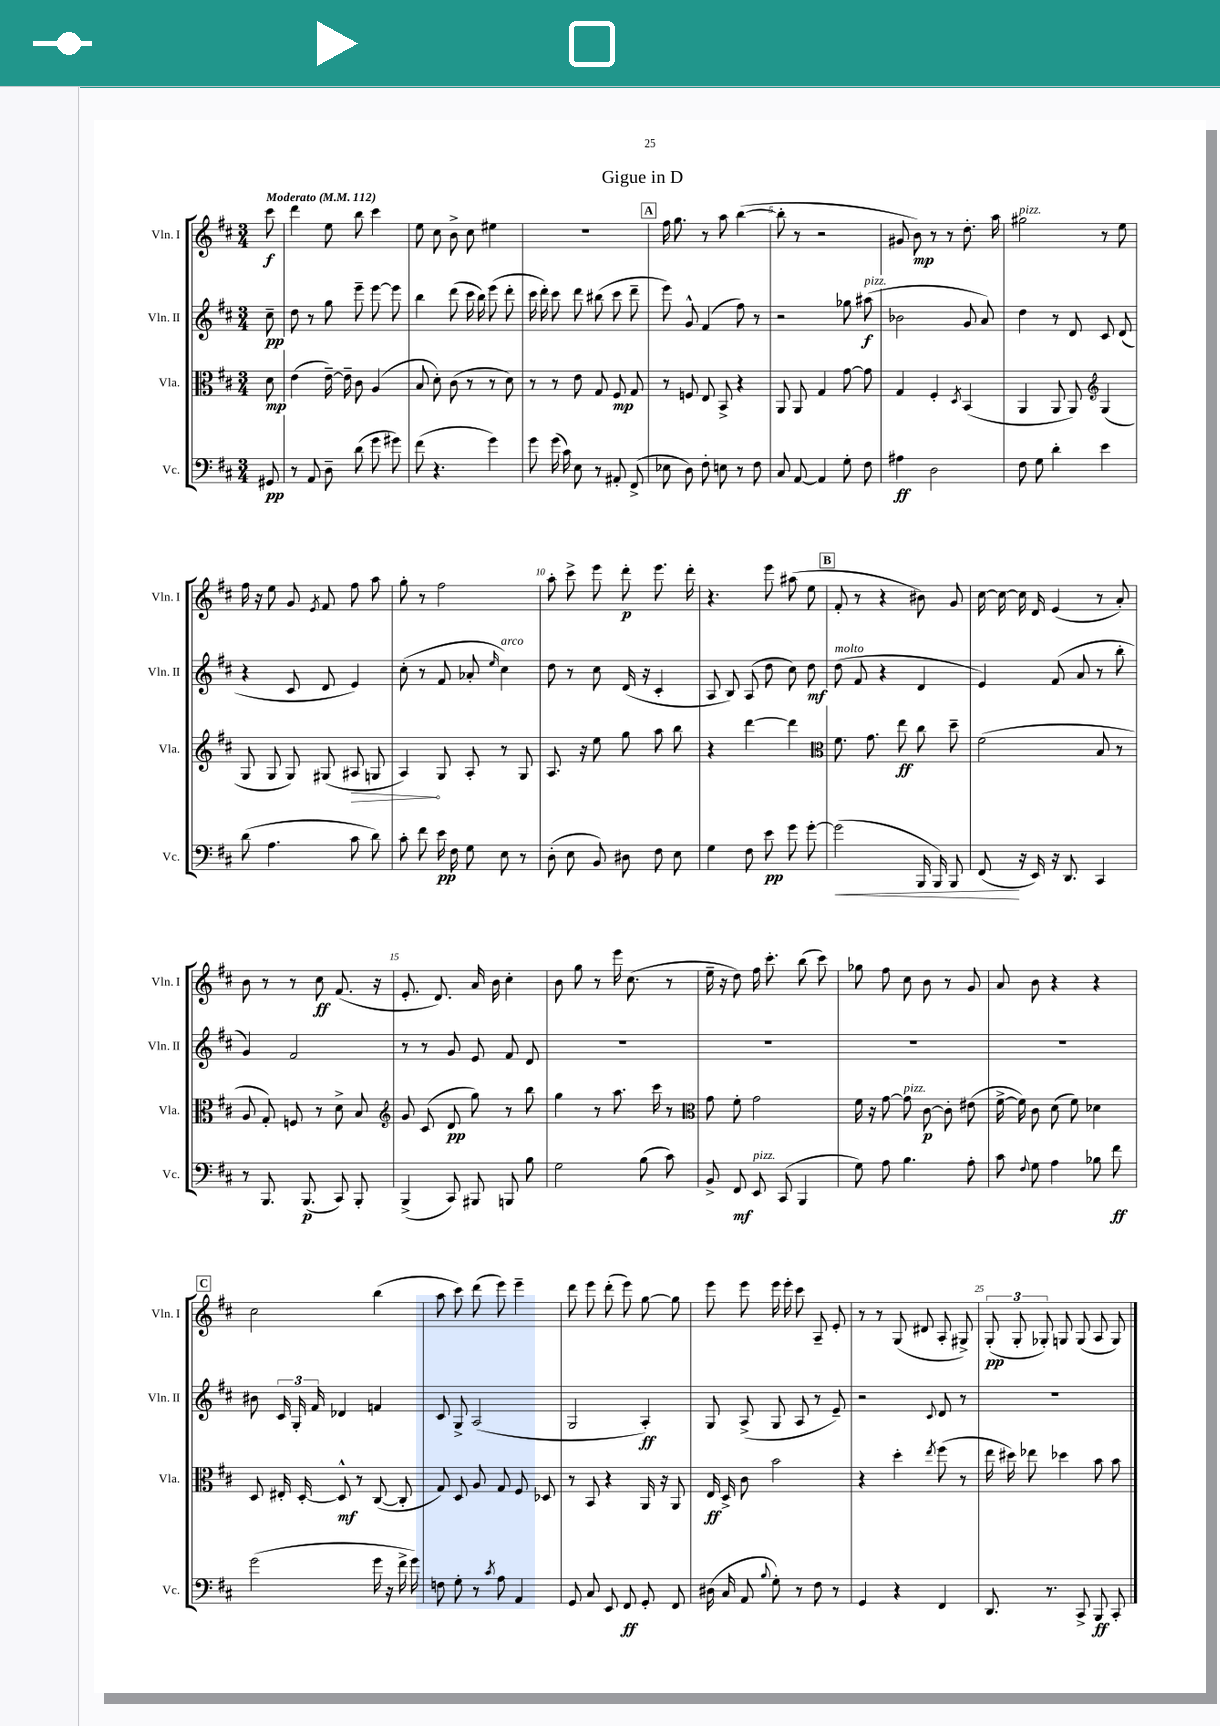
\header { title = "Gigue in D" }
<<
\new StaffGroup <<
\new Staff = "s0" \with { instrumentName = "Vln. I" shortInstrumentName = "Vln. I" } {
    \clef treble \key d \major \numericTimeSignature \time 3/4 \partial 8 \tempo "Moderato" 4 = 112
    \autoBeamOff cis'''8\f |
    d'''4 e''8 b''8 cis'''4 |
    e''8 cis''8 b'8-> cis''8 eis''4 |
    R2. |
    \mark \markup { \box "A" } fis''16 g''8. r8 a''8 b''4~( |
    b''8-. r8 r2 |
    gis'8 b'8\mp) r8 r8 d''8.-. a''16 |
    gis''2^\markup { \italic "pizz." } r8 e''8 |
    fis''16 r16 e''8 g'8 \acciaccatura { e'8 } fis'8 fis''8 a''8 |
    g''8-. r8 fis''2 |
    a''8-. cis'''8-> e'''8 d'''8-.\p e'''8. d'''16-. |
    r4. e'''8 ais''8( e''8 |
    \mark \markup { \box "B" } fis'8-. r8 r4 bis'8) g'8 |
    cis''16~ cis''16~ cis''16 d'16 e'4( r8 a'8-.) |
    b'8 r8 r8 cis''8\ff fis'8.( r16 |
    e'8.-. d'8.) a'16 b'16 cis''4-. |
    b'8 g''8 r8 e'''16 cis''8.( r8 |
    e''16-- r16 d''8) fis''16 cis'''8.-. b''8( cis'''8) |
    ges''8 fis''8 cis''8 b'8 r8 g'8 |
    a'8 b'8 r4 r4 |
    \mark \markup { \box "C" } cis''2 b''4( |
    a''8 cis'''8) d'''8( e'''8) e'''4-- |
    d'''8 e'''8 d'''8-.( e'''8) g''8~ g''8 |
    e'''8 e'''8 e'''16 e'''16-. cis'''8 a8-- e'8-. |
    r8 r8 g8( dis'8 a8-. gis8->) |
    \tuplet 3/2 { g8-.\pp( g8-. ges8-.) } g8 g8( a8 g8) \bar "|." |
}
\new Staff = "s1" \with { instrumentName = "Vln. II" shortInstrumentName = "Vln. II" } {
    \clef treble \key d \major \numericTimeSignature \time 3/4 \partial 8
    \autoBeamOff cis''8--\pp |
    d''8 r8 g''8 e'''8-- e'''8~ e'''8 |
    b''4 d'''8( cis'''16 b''16) e'''8( d'''8-. |
    cis'''16 d'''16-.) cis'''8 d'''8 bis''8( cis'''8 d'''8-- |
    \mark \markup { \box "A" } e'''8) g'8-^ fis'4( fis''8) r8 |
    r2 ges''8 ais''8\f^\markup { \italic "pizz." }( |
    bes'2 g'8 a'8) |
    d''4 r8 d'8 cis'8 d'8( |
    r4 cis'8 d'8 e'4) |
    cis''8-.( r8 fis'8 aes'8-. \grace { e''16 } cis''4^\markup { \italic "arco" }) |
    d''8 r8 cis''8 d'16( r16 cis'4-. |
    a8 b8) a8( d''8 cis''8) d''8\mf |
    \mark \markup { \box "B" } d''8^\markup { \italic "molto" }( fis'8 r4 d'4 |
    e'4) fis'8( a'8 r8 b''8-. |
    g'4) fis'2 |
    r8 r8 g'8 e'8 fis'8 d'8 |
    R2. |
    R2. |
    R2. |
    R2. |
    \mark \markup { \box "C" } bis'8 \tuplet 3/2 { cis'16 g16-. fis'16 } des'4 f'4 |
    cis'8 g8-> a2( |
    g2 a4-.\ff) |
    g8 a8->( g8 a8 r8 e'8--) |
    r2 \appoggiatura { cis'8 } d'8 r8 |
    R2. \bar "|." |
}
\new Staff = "s2" \with { instrumentName = "Vla." shortInstrumentName = "Vla." } {
    \clef alto \key d \major \numericTimeSignature \time 3/4 \partial 8
    \autoBeamOff d'8\mp |
    e'4( e'16~--) e'16-- cis'8 a4( |
    b8 d'8-.) cis'8( r8 r8 d'8) |
    r8 r8 e'8 g8 fis8\mp g8 |
    \mark \markup { \box "A" } r8 f8 e8 b,8-> r4 |
    a,8 a,8 g4 g'8~ g'8 |
    g4 fis4-. \acciaccatura { d8 } b,4( |
    a,4 a,8 a,8) \clef treble g4( |
    g8 g8 g8) gis8( \once \override Hairpin.circled-tip = ##t ais8\> g8 |
    a4\!) g8 a8-. r8 g8 |
    a8. r16 e''8 g''8 a''8 b''8 |
    r4 d'''4~ d'''4 |
    \mark \markup { \box "B" } \clef alto fis'8. g'8. e''8\ff cis''8 d''8-- |
    fis'2( b8 r8 |
    a8 g8-.) f8 r8 d'8-> b8 |
    \clef treble g'8 cis'8( d'8\pp g''8) r8 b''8 |
    g''4 r8 a''8. cis'''16 r8 |
    \clef alto g'8 fis'8-. g'2 |
    fis'16 r16 g'8~ g'8^\markup { \italic "pizz." } cis'8~\p cis'8-. eis'8( |
    fis'16~-> fis'16) cis'8 d'8( fis'8) des'4 |
    \mark \markup { \box "C" } d8 eis16-. d16~-. d8-^\mf r8 cis8~( cis8-. |
    g8) d8 a8 g8 fis8 des8 |
    r8 b,8 r4 a,16 r16 a,8 |
    e16\ff d16-> cis'8 b'2 |
    r4 d''4-. \acciaccatura { e''8 } fis''8( r8 |
    e''16 dis''16) ees''8 des''4 b'8 b'8 \bar "|." |
}
\new Staff = "s3" \with { instrumentName = "Vc." shortInstrumentName = "Vc." } {
    \clef bass \key d \major \numericTimeSignature \time 3/4 \partial 8
    \autoBeamOff gis,8\pp |
    r8 a,8 d8-- d'8( g'8 gis'8) |
    fis'8( r4. g'4) |
    g'8 g'16( cis'16) e8 r8 ais,8-. fis,8->( |
    \mark \markup { \box "A" } ees8 d8) fis8-. e8 r8 fis8 |
    cis8 a,8~ a,4 g8-. fis8 |
    ais4\ff d2 |
    fis8 g8 d'4-. e'4 |
    d'8( a4. cis'8 d'8) |
    cis'8-. fis'8 e'16\pp fis16 g8 e8 r8 |
    d8-.( e8 b,8) dis8 fis8 e8 |
    g4 fis8 e'8\pp g'8 g'8~-. |
    \mark \markup { \box "B" } g'2\<( b,,16 b,,16) b,,8 |
    fis,8\!( r16 e,16) r16 d,8. cis,4 |
    r8 b,,8. b,,8.\p( cis,8) b,,8-. |
    b,,4->( cis,8) bis,,8 b,,8 b8 |
    g2 b8( cis'8) |
    b,8-> fis,8\mf e,8^\markup { \italic "pizz." } cis,8( b,,4 |
    g8) a8 b4. a8-. |
    cis'8 \appoggiatura { fis8 } g8 a4 bes8 fis'8\ff |
    \mark \markup { \box "C" } g'2( g'16 r16 fis'16-> g'16) |
    f8 g8-. r8 \acciaccatura { cis'8 } a8 a,4 |
    g,8 cis8 e,8 fis,8\ff g,8-. fis,8 |
    dis16( cis16 a,8 \appoggiatura { b8 } g8-.) r8 fis8 r8 |
    g,4 r4 fis,4 |
    d,8. r8. cis,8-> b,,8\ff cis,8-. \bar "|." |
}
>>
>>
\layout { \context { \Score \override BarNumber.break-visibility = ##(#f #t #t) barNumberVisibility = #(every-nth-bar-number-visible 5) } }
